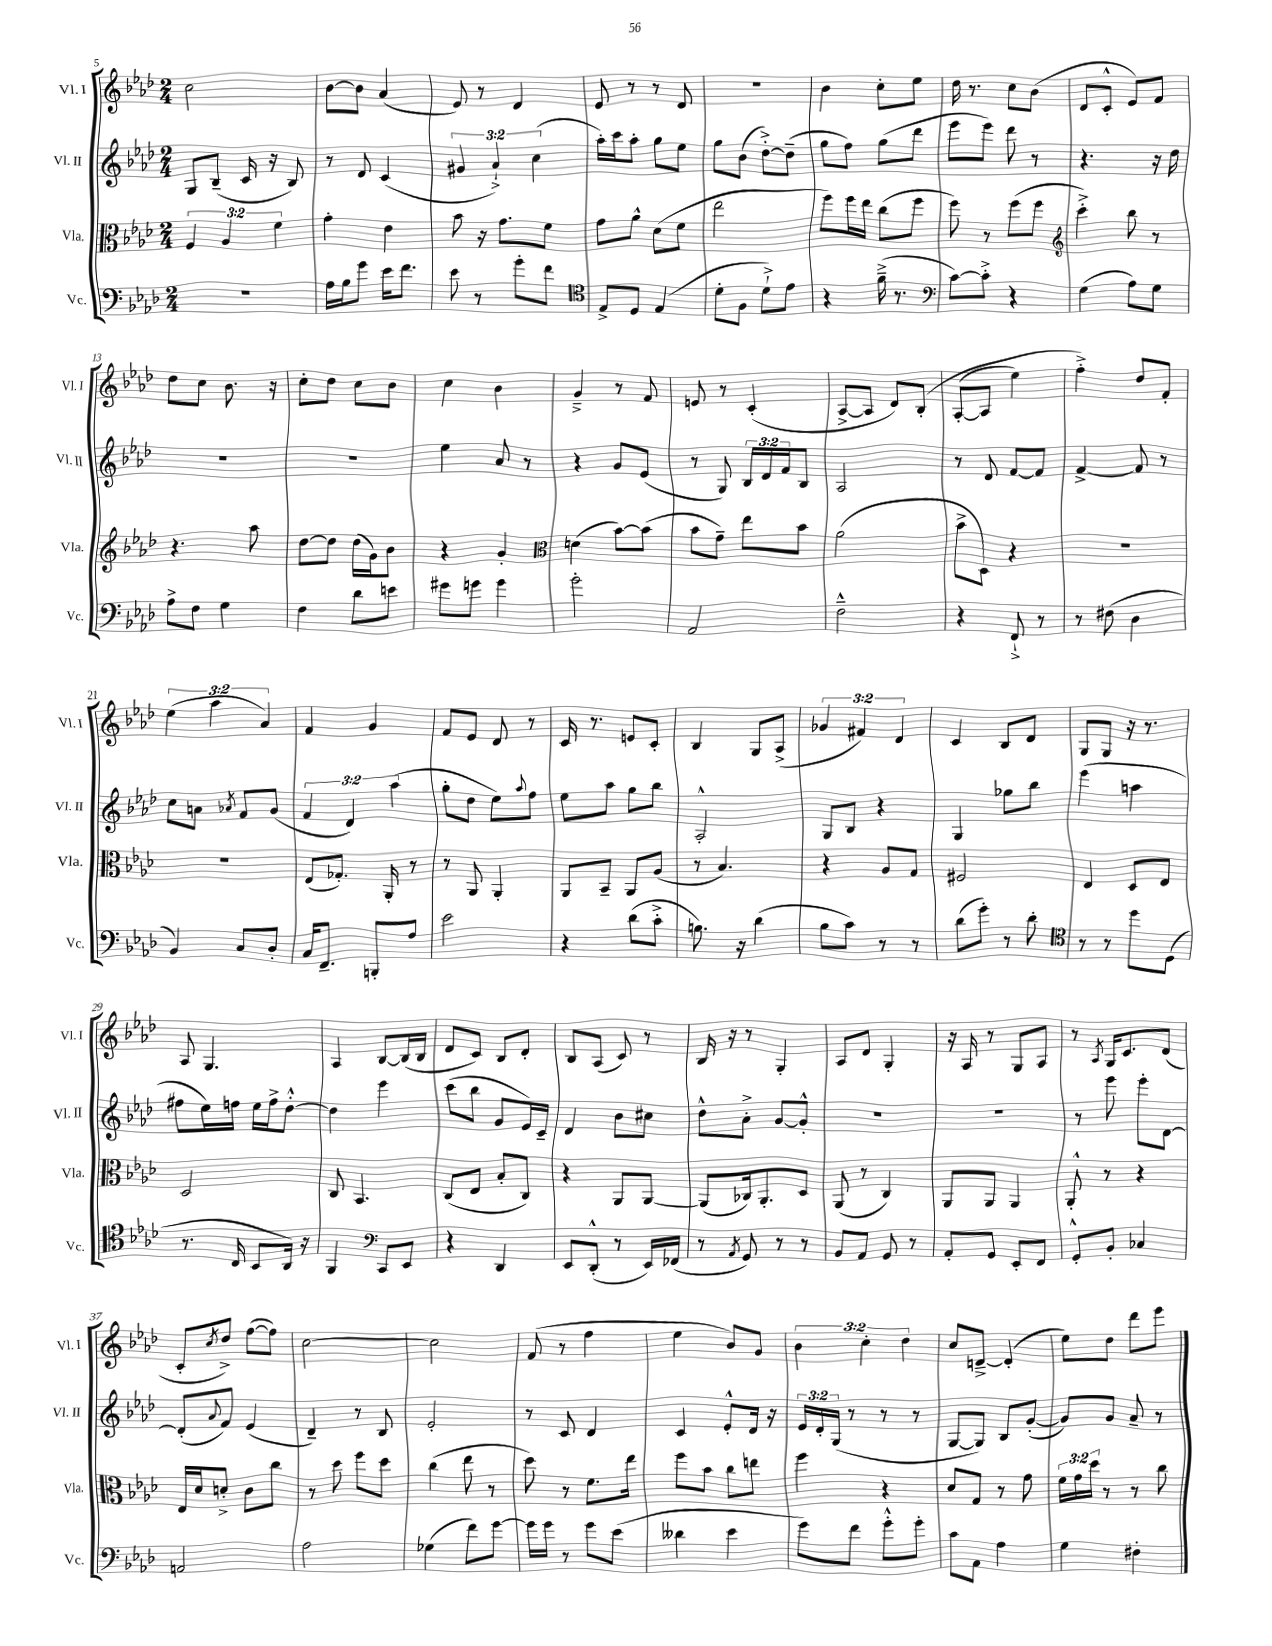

**kern	**kern	**kern	**kern
*staff4	*staff3	*staff2	*staff1
*clefF4	*clefC3	*clefG2	*clefG2
*k[b-e-a-d-]	*k[b-e-a-d-]	*k[b-e-a-d-]	*k[b-e-a-d-]
*M2/4	*M2/4	*M2/4	*M2/4
2r	6F	8G	2cc
.	.	(8B-~	.
.	6A-	.	.
.	.	16c	.
.	.	16r	.
.	6f	.	.
.	.	8B-)	.
=	=	=	=
16A-	4g'	8r	[8b-
16B-	.	.	.
8g	.	8d-	8b-]
16e-	4e-	(4c	(4a-
8.f	.	.	.
=	=	=	=
8e-	8b-	6g#	8e-)
8r	16r	.	8r
.	.	6a-`^)	.
.	8.g	.	.
8g'	.	.	4d-
.	.	(6cc	.
8f	8f	.	.
=	=	=	=
*clefC4	*	*	*
8E-^	8g	16aa-')	8e-
.	.	16ccc	.
8D-	8a-^^	8aa-'	8r
(4E-	(8d-	8gg	8r
.	8f	8ee-	8d-
=	=	=	=
8d-'	2ee-	8gg	2r
8F	.	(8b-	.
8d-`^)	.	[8dd-'^)	.
8e-	.	(8dd-~]	.
=	=	=	=
4r	8ff)	8gg	4b-
.	16ff	8ff)	.
.	16ee-	.	.
(16f~^	(8cc	(8gg	8cc'
8.r	.	.	.
.	8ff	8ddd-	8ee-
=	=	=	=
*clefF4	*	*	*
[8c)	8ff)	8eee-	16dd-
.	.	.	8.r
8c'^]	8r	8eee-)	.
4r	(8ff	8ddd-	8cc
.	8ff	8r	(8b-
=	=	=	=
*	*clefG2	*	*
(4G	4ccc'^)	4.r	8d-
.	.	.	8c'^^
8A-)	8bb-	.	8e-)
8G	8r	16r	8f
.	.	16dd-	.
=	=	=	=
8A-^	4.r	2r	8dd-
8F	.	.	8cc
4G	.	.	8.b-
.	8aa-	.	.
.	.	.	16r
=	=	=	=
4F	[8dd-	2r	8cc'
.	8dd-]	.	8dd-
8d-	(16dd-	.	8cc
.	16g)	.	.
8e	8b-	.	8b-
=	=	=	=
8g#	4r	4ee-	4cc
8g	.	.	.
4g	4g'	8a-	4b-
.	.	8r	.
=	=	=	=
*	*clefC3	*	*
2g'	(4d	4r	4g~^
.	[8b-)	8g	8r
.	(8b-]	(8e-	8f
=	=	=	=
2AA-	8b-	8r	8e
.	8g~)	8G)	8r
.	8ee-	24B-	(4c'
.	.	24d-	.
.	.	24f	.
.	8b-	8B-	.
=	=	=	=
2F~^^	(2a-	2A-	[8A-^
.	.	.	8A-]
.	.	.	8d-)
.	.	.	&(8B-'
=	=	=	=
4r	8b-^	8r	([8A-'
.	8D-)	8d-	8A-]
8FF`^	4r	[8f	4ee-)
8r	.	8f]	.
=	=	=	=
8r	2r	[4f^	4ff'^&)
(8F#	.	.	.
4D-	.	8f]	8dd-
.	.	8r	8f'
=	=	=	=
4BB-)	2r	8cc	(6ee-
.	.	8a	.
.	.	.	6aa-
.	.	8qa-	.
8C	.	8f	.
.	.	.	6a-)
8D-'	.	(8g	.
=	=	=	=
16C	(8E-	6f	4f
8.FF~	.	.	.
.	8.G-')	.	.
.	.	6d-)	.
8BBB'	.	.	4g
.	16AA-'	.	.
.	.	(6aa-	.
8A-	8r	.	.
=	=	=	=
2e-	8r	8gg'	8f
.	8AA-	8dd-	8e-
.	4AA-'	8ee-)	8d-
.	.	8qqaa-	.
.	.	8ff	8r
=	=	=	=
4r	8AA-	8ee-	16c
.	.	.	8.r
.	8BB-~	8aa-	.
(8d-	8AA-	8gg	8e
8c'^	(8A-	8bb-	8c'
=	=	=	=
8.B)	8r	2A-'^^	4B-
.	4.B-)	.	.
16r	.	.	.
(4d-	.	.	8G
.	.	.	(8A-^
=	=	=	=
8B-	4r	8G	6g-
8c)	.	8B-	.
.	.	.	6f#)
8r	8A-	4r	.
.	.	.	6d-
8r	8G	.	.
=	=	=	=
(8d-	2F#	4G	4c
8g')	.	.	.
8r	.	8gg-	8B-
8d-'	.	8bb-	8d-
=	=	=	=
*clefC4	*	*	*
8r	4E-	(4eee-	8G
8r	.	.	8G
8dd-	8D-	4aa	16r
.	.	.	8.r
(8D-	8E-	.	.
=	=	=	=
8.r	2D-	8ff#	8A-
.	.	16ee-)	4.G
16C	.	16ff	.
8BB-	.	16ee-	.
.	.	16ff^	.
16AA-)	.	[8dd-'^^	.
16r	.	.	.
=	=	=	=
4FF	8C	4dd-]	4A-
.	4.BB-	.	.
*clefF4	*	*	*
8CC	.	4eee-	[8B-
8EE-	.	.	(16B-]
.	.	.	16B-
=	=	=	=
4r	(8C	(8ccc	8d-
.	8E-	8bb-	8c)
4DD-	8B-'	8g	8B-
.	8C)	16e-)	8d-'
.	.	16c~	.
=	=	=	=
8EE-	4r	4d-	8B-
(8DD-'^^	.	.	(8A-
8r	8AA-	8b-	8c)
16EE-)	[8AA-	8cc#	8r
(16FF-	.	.	.
=	=	=	=
8r	(8AA-]	8dd-^^	16B-
.	.	.	16r
8qAA-	.	.	.
8GG)	16C-)	8a-'^	8r
.	8.AA-'	.	.
8r	.	[8g	4G'
8r	8D-	8g'^^]	.
=	=	=	=
8BB-	(8AA-	2r	8A-
8AA-	8r	.	8d-
8GG	4C)	.	4G'
8r	.	.	.
=	=	=	=
8AA-'	8AA-	2r	16r
.	.	.	16A-
8GG	8AA-	.	8r
8EE-'	4AA-	.	8G
8FF	.	.	8A-
=	=	=	=
8GG'^^	8AA-'^^	8r	8r
.	.	.	8qA-
8BB-'	8r	8eee-	16G
.	.	.	8.c
4C-	4r	8eee-'	.
.	.	[8d-	(8d-
=	=	=	=
2AA	16E-	(8d-']	8c'
.	16d-	.	.
.	.	8qqa-	8qcc
.	8d'^	8f)	8dd-^)
.	8c	(4e-	([8ff
.	8cc	.	8ff])
=	=	=	=
2A-	8r	4d-~)	[2cc
.	8dd-	.	.
.	8ff	8r	.
.	8dd-	8B-	.
=	=	=	=
(4G-	(4cc	2e-'	2cc]
8f)	8ee-	.	.
[8g	8r	.	.
=	=	=	=
16g]	8dd-)	8r	(8f
16g	.	.	.
8r	8r	8c	8r
8g	8.f	4d-	4ff
(8e-	.	.	.
.	16ee-	.	.
=	=	=	=
4d--	8ff	4c	4ee-
.	8b-	.	.
4e-	8cc	8e-'^^	8b-)
.	8ee	16d-	8g
.	.	16r	.
=	=	=	=
8g)	4ff	24e-	6b-
.	.	24d-'	.
.	.	(24G	.
8f	.	8r	.
.	.	.	6cc'
8g'^^	4r	8r	.
.	.	.	6dd-
8g'	.	8r	.
=	=	=	=
8c	8d-	[8G	8cc
8AA-	8G	8G])	[8d~^
4A-	8r	8B-	(4d']
.	8g	([8g'	.
=	=	=	=
4G	24f	8g])	8ee-)
.	24g	.	.
.	24dd-	.	.
.	8r	8g	8dd-
4F#'	8r	8a-~	8ddd-
.	8cc	8r	8eee-
==	==	==	==
*-	*-	*-	*-
